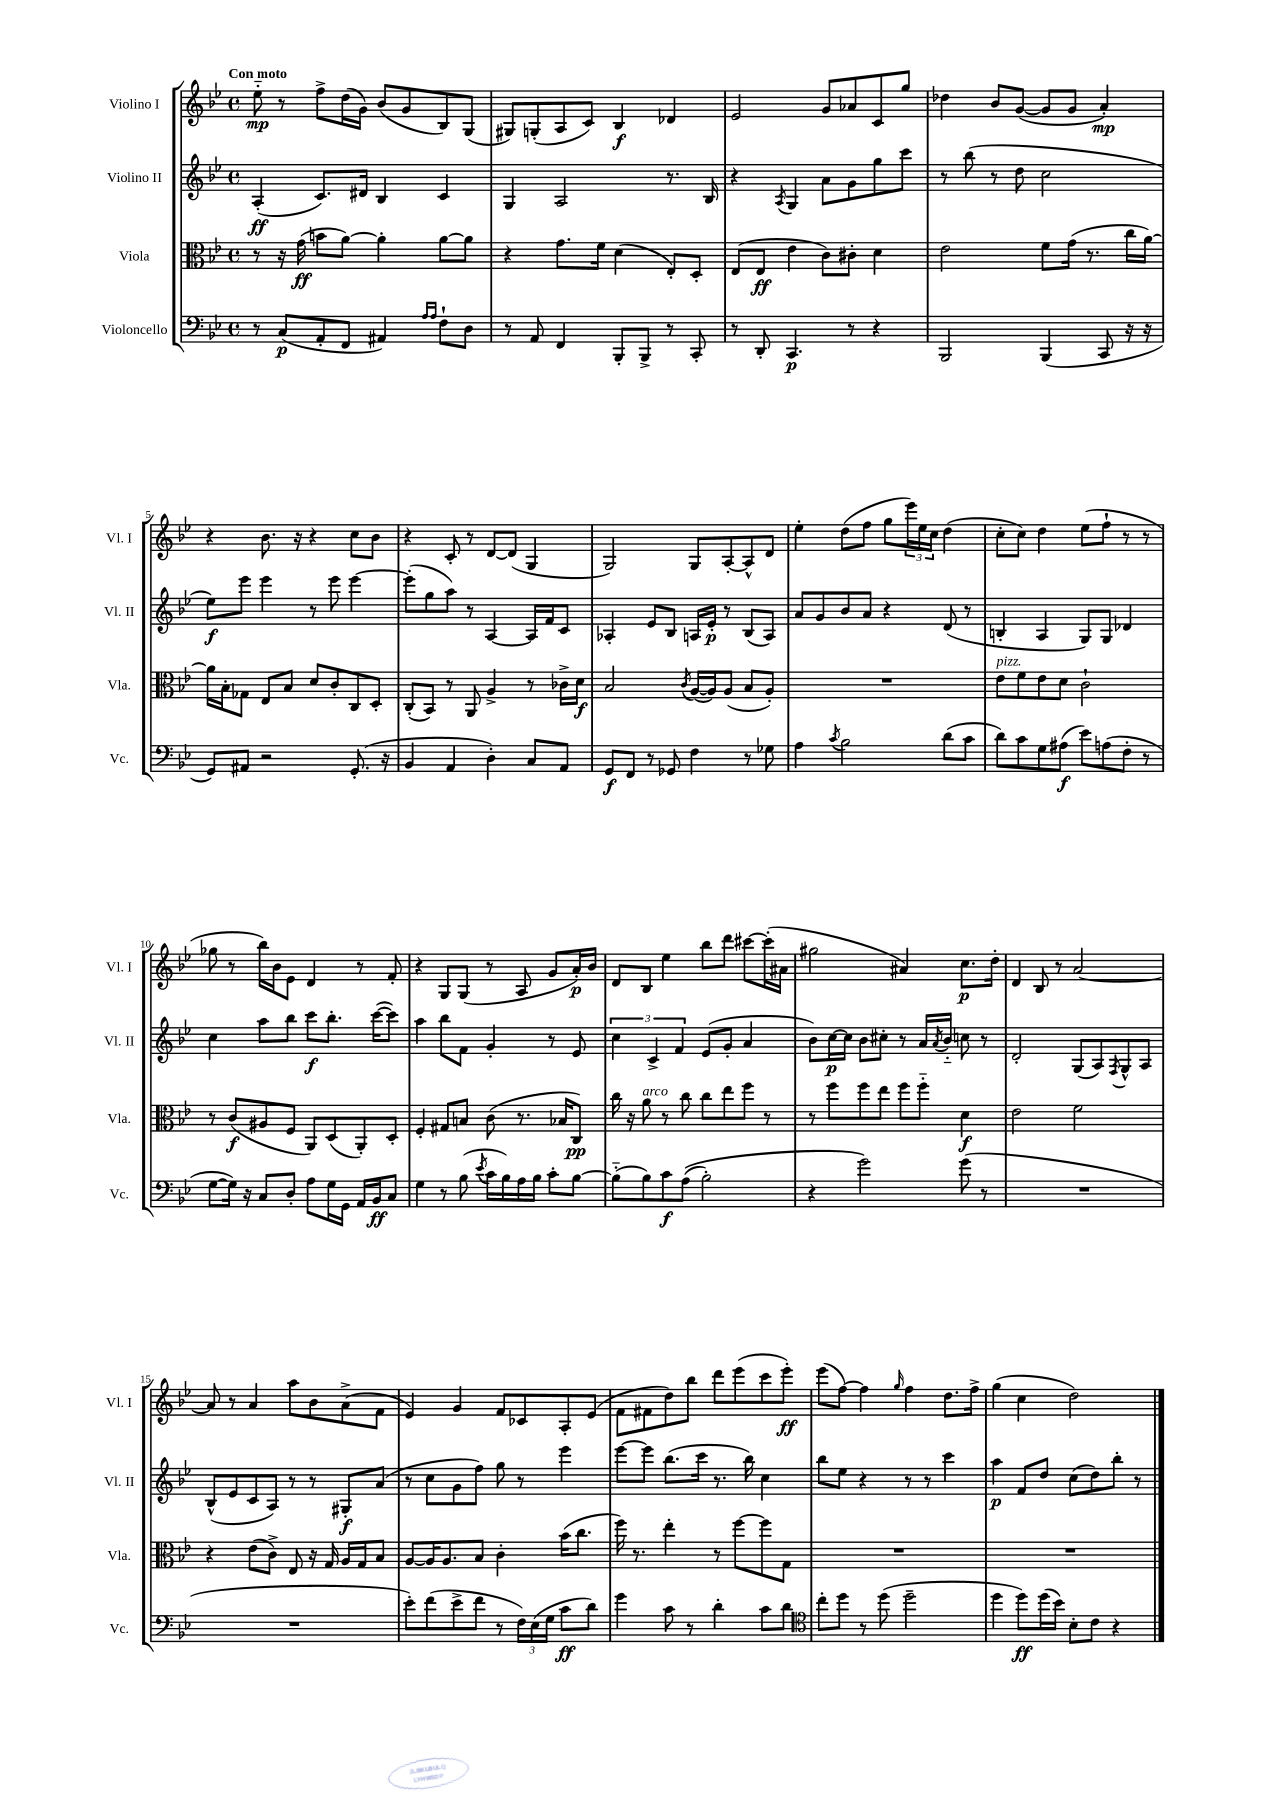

**kern	**kern	**kern	**kern
*staff4	*staff3	*staff2	*staff1
*clefF4	*clefC3	*clefG2	*clefG2
*k[b-e-]	*k[b-e-]	*k[b-e-]	*k[b-e-]
*M4/4	*M4/4	*M4/4	*M4/4
*met(c)	*met(c)	*met(c)	*met(c)
8r	8r	(4A'/	8ee-'~\
(8C/L	16r	.	8r
.	(16g\	.	.
8AA'/	8b\L	8.c/L)	8ff^\L
8FF/J	[8a\J)	.	(16dd\L
.	.	16d#/Jk	16g\JJ)
4AA#/)	4a'\]	4B-/	(8b-/L
.	.	.	8g/
16qqA/LL	.	.	.
16qqA/JJ	.	.	.
8F`\L	[8a\L	4c/	8B-/)
8D\J	8a\]J	.	(8G/J
=	=	=	=
8r	4r	4G/	8G#/L)
8AA/	.	.	(8G'/
4FF/	8.g\L	2A/	8A/
.	.	.	8c/J)
.	16f\Jk	.	.
8BBB-'/L	(4d\	.	4B-/
8BBB-^/J	.	.	.
8r	8E-'/L)	8.r	4d-/
8CC'/	8D'/J	.	.
.	.	16B-/	.
=	=	=	=
8r	(8E-/L	4r	2e-/
8DD'/	8E-/J	.	.
.	.	8qA/	.
4.CC/	4e-\	4G/	.
.	8c\L)	8a\L	8g/L
8r	8c#'\J	8g\	8a-/
4r	4d\	8gg\	8c/
.	.	8ccc\J	8gg/J
=	=	=	=
2BBB-/	2e-\	8r	4dd-\
.	.	(8bb-\	.
.	.	8r	8b-/L
.	.	8dd\	([8g/J
(4BBB-/	8f\L	2cc\	8g/]L
.	(16g\Jk	.	8g/J
.	8.r	.	.
8CC/	.	.	4a'/)
16r	16cc\LL	.	.
16r	[16a\JJ)	.	.
=	=	=	=
8GG/L)	16a\]LL	8ee-\L)	4r
.	16B-'\J	.	.
8AA#/J	8G-\J	8eee-\J	.
2r	8E-/L	4eee-\	8.b-\
.	8B-/J	.	.
.	.	.	16r
.	8d/L	8r	4r
.	8c'/	8eee-\	.
(8.GG'/	8C/	[4eee-\	8cc\L
.	8D'/J	.	8b-\J
16r	.	.	.
=	=	=	=
4BB-/	(8C'/L	(8eee-'\]L	4r
.	8BB-/J)	8gg\	.
4AA/	8r	8aa\J)	8c'/
.	8AA/	8r	8r
4D'\)	4A^/	[4A/	[8d/L
.	.	.	(8d/]J
8C/L	8r	16A/]LL	4G/
.	.	16f/J	.
8AA/J	16c-^\LL	8c/J	.
.	16d\JJ	.	.
=	=	=	=
8GG/L	2B-/	4A-'/	2G/)
8FF/J	.	.	.
8r	.	8e-/L	.
8GG-/	.	8B-/J	.
.	8qc/	.	.
4F\	([16A/LL	16A/LL	8G/L
.	16A/]J)	16e-'/JJ	.
.	(8A/J	8r	[8A'/
8r	8B-/L	(8B-/L	8A^^/]
8G-\	8A'/J)	8A/J)	8d/J
=	=	=	=
4A\	1r	8a/L	4ee-'\
.	.	8g/	.
8qc/	.	.	.
2B-\	.	8b-/	(8dd\L
.	.	8a/J	8ff\J
.	.	4r	8gg\L
.	.	.	24eee-\L)
.	.	.	24ee-\
.	.	.	24cc\JJ
(8d\L	.	(8d/	(4dd\
8c\J	.	8r	.
=	=	=	=
8d\L)	8e-\L	4B'/	8cc'\L
8c\	8f\	.	8cc\J)
8G\	8e-\	4A/	4dd\
(8A#\J	8d\J	.	.
8e-\L)	2c`\	8G/L)	(8ee-\L
(8A\	.	8G/J	8ff`\J
8F'\J	.	4d-/	8r
8r	.	.	8r
=	=	=	=
[8G\L	8r	4cc\	8gg-\
16G\]Jk)	(8c/L	.	8r
16r	.	.	.
8C/L	8A#/	8aa\L	16bb-\LL)
.	.	.	16b-\J
8D'/J	8F/J	8bb-\J	8e-\J
8A\L	8AA/L)	8ccc\L	4d/
16G\L	(8D/	8.bb-'\J	.
16GG\JJ	.	.	.
16AA/LL	8AA'/)	.	8r
16BB-/J	.	([16ccc\LK	.
8C/J	8D'/J	8ccc\]J)	8f'/
=	=	=	=
4G\	4F'/	4aa\	4r
8r	8G#/L	8bb-\L	8G/L
(8B-\	8B/J	8f\J	(8G/J
8qe-/	.	.	.
16c\LL	(8c\	4g'/	8r
16B-\)	.	.	.
16A\	8.r	.	8A/
16B-\JJ	.	.	.
8c'\L	.	8r	8g/L
.	16B-/LK	.	.
[8B-\J	8C/J)	8e-/	16a'/L)
.	.	.	16b-/JJ
=	=	=	=
(8B-'~\]L	16cc\	6cc\	8d/L
.	16r	.	.
8B-\)	8a\	.	8B-/J
.	.	6c^/	.
8c\	8r	.	4ee-\
.	.	6f/	.
&((8A\J	8cc\	.	.
2B-'\)	8cc\L	(8e-/L	8bb-\L
.	8ee-\	8g'/J	8ddd\J
.	8ff\J	4a/	[8ccc#\L
.	8r	.	(16ccc#'\]L
.	.	.	16a#\JJ
=	=	=	=
4r	8r	8b-\L)	2gg#\
.	8ff\L	[16cc\L	.
.	.	16cc\]JJ	.
2g\&)	8ff\	8b-\L	.
.	8ee-\J	8cc#'\J	.
.	8ff\L	8r	4a#/)
.	8ff'~\J	16a/LL	.
.	.	8qa/	.
.	.	16b-'~/JJ	.
(8g\	4d\	8cc\	8.cc\L
8r	.	8r	.
.	.	.	16dd'\Jk
=	=	=	=
1r	2e-\	2d'/	4d/
.	.	.	8B-/
.	.	.	8r
.	2f\	(8G/L	[2a/
.	.	8A/)	.
.	.	8qF/	.
.	.	8G^^/	.
.	.	8A/J	.
=	=	=	=
1r	4r	(8B-^^/L	8a/]
.	.	8e-/	8r
.	(8e-\L	8c/	4a/
.	8c^\J)	8A/J)	.
.	8E-/	8r	8aa\L
.	16r	8r	8b-\
.	16G/	.	.
.	16A/LL	8G#'/L	(8a^\
.	16G/J	.	.
.	8B-/J	(8a/J	8f\J
=	=	=	=
8e-'\L)	[8A/L	8r	4e-/)
(8f\	16A/]K	8cc\L	.
.	8.A/	.	.
8e-^\	.	8g\	4g/
8f\J	8B-/J	8ff\J)	.
8r	4c'\	8gg\	8f/L
24F\LL)	.	8r	8c-/
(24E-\	.	.	.
24G\JJ	.	.	.
8c\L	(16b-\LK	4eee-\	8A'/
.	8.cc\J	.	.
8d\J)	.	.	(8e-/J
=	=	=	=
4g\	16ff\)	[8eee-\L	8f\L
.	8.r	.	.
.	.	8eee-\]J	8f#\
8c\	4ee-'\	(8.bb-\L	8dd\)
8r	.	.	8bb-\J
.	.	16ccc\Jk	.
4d'\	8r	8.r	8ddd\L
.	[8ff\L	.	(8eee-\
.	.	16bb-\)	.
8c\L	8ff\]	4cc\	8ccc\
8d\J	8G\J	.	8eee-'\J)
=	=	=	=
*clefC4	*	*	*
8cc'\L	1r	8bb-\L	(8eee-\L
8dd\J	.	8ee-\J	[8ff\J)
8r	.	4r	4ff\]
(8dd\	.	.	.
.	.	.	16qqgg/
2dd~\	.	8r	4ff\
.	.	8r	.
.	.	4ccc\	8.dd\L
.	.	.	16ff^\Jk
=	=	=	=
4dd\	1r	4aa\	(4gg\
8dd\L)	.	8f/L	4cc\
(16dd\L	.	8dd/J	.
16b-\JJ)	.	.	.
8B-'\L	.	(8cc\L	2dd\)
8c\J	.	8dd\)	.
4r	.	8bb-'\J	.
.	.	8r	.
==	==	==	==
*-	*-	*-	*-
